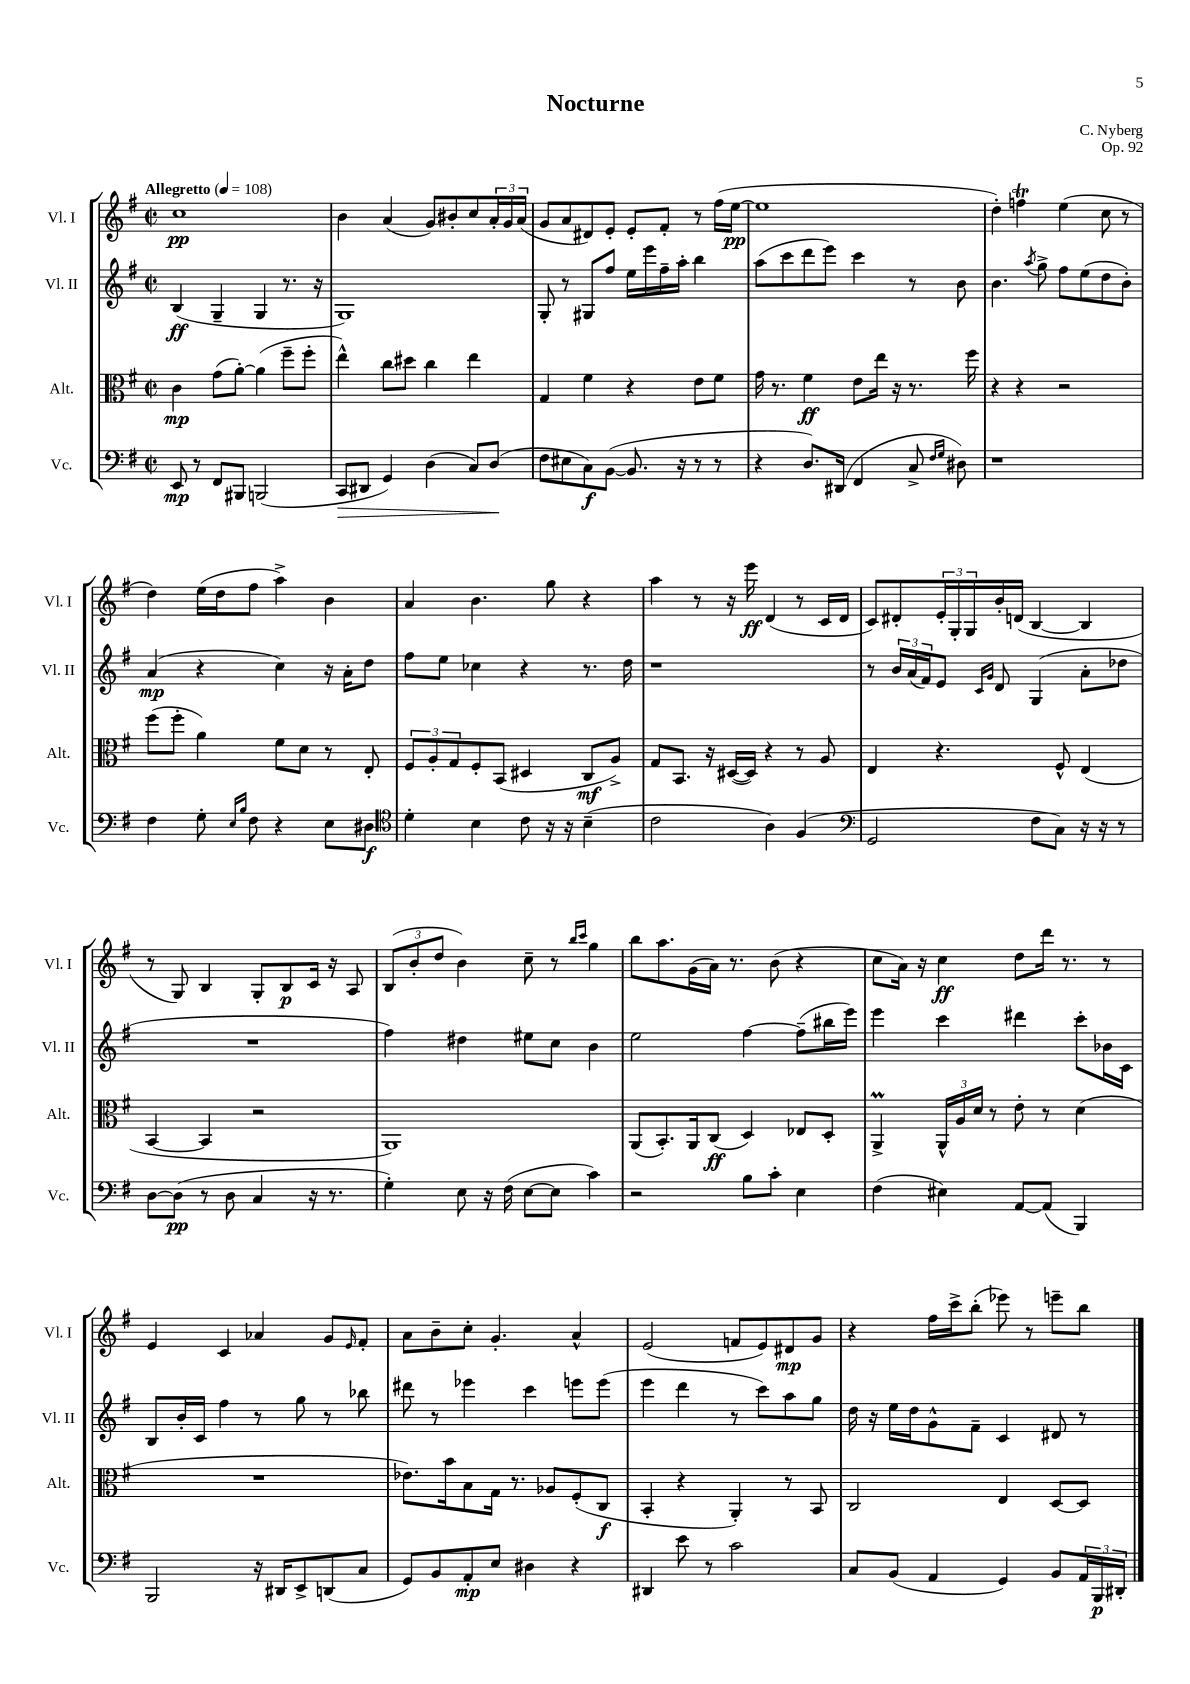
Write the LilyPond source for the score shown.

\header { title = "Nocturne" composer = "C. Nyberg" opus = "Op. 92" }
<<
\new StaffGroup <<
\new Staff = "s0" \with { instrumentName = "Vl. I" shortInstrumentName = "Vl. I" } {
    \clef treble \key g \major \defaultTimeSignature \time 2/2 \tempo "Allegretto" 4 = 108
    c''1\pp |
    b'4 a'4( g'8) bis'8-. c''8 \tuplet 3/2 { a'16-. g'16 a'16( } |
    g'8 a'8 dis'8) e'8-. e'8-. fis'8-. r8 fis''16( e''16~\pp |
    e''1 |
    d''4-.) f''4\trill e''4( c''8 r8 |
    d''4) e''16( d''16 fis''8 a''4->) b'4 |
    a'4 b'4. g''8 r4 |
    a''4 r8 r16 e'''16\ff d'4( r8 c'16 d'16 |
    c'8) dis'8-. \tuplet 3/2 { e'16-. g16-. g16 } b'16-. d'16( b4~ b4 |
    r8 g8) b4 g8-. b8\p c'16 r16 a8 |
    \tuplet 3/2 { b8( b'8-. d''8 } b'4) c''8-- r8 \grace { b''16 c'''16 } g''4 |
    b''8 a''8. g'16( a'16) r8. b'8( r4 |
    c''8 a'16) r16 c''4\ff d''8 d'''16 r8. r8 |
    e'4 c'4 aes'4 g'8 \grace { e'16 } fis'8-. |
    a'8 b'8-- c''8-. g'4.-. a'4-^ |
    e'2( f'8 e'8) dis'8\mp g'8 |
    r4 fis''16 c'''16-> b''8-.( ees'''8) r8 e'''8-- b''8 \bar "|." |
}
\new Staff = "s1" \with { instrumentName = "Vl. II" shortInstrumentName = "Vl. II" } {
    \clef treble \key g \major \defaultTimeSignature \time 2/2
    b4\ff( g4-- g4 r8. r16 |
    g1) |
    g8-. r8 gis8 fis''8 e''16 e'''16 fis''16-- a''16-. b''4 |
    a''8( c'''8 d'''8 e'''8) c'''4 r8 b'8 |
    b'4. \acciaccatura { a''8 } g''8-> fis''8 e''8( d''8 b'8-.) |
    a'4\mp( r4 c''4) r16 a'16-. d''8 |
    fis''8 e''8 ces''4 r4 r8. d''16 |
    r1 |
    r8 \tuplet 3/2 { b'16 a'16( fis'16) } e'8 \grace { c'16 g'16 } d'8 g4( a'8-. des''8 |
    R1 |
    fis''4) dis''4 eis''8 c''8 b'4 |
    e''2 fis''4~ fis''8--( bis''16 e'''16) |
    e'''4 c'''4 dis'''4 c'''8-. bes'16 c'16 |
    b8 b'16-. c'16 fis''4 r8 g''8 r8 bes''8 |
    dis'''8 r8 ees'''4 c'''4 e'''8 e'''8( |
    e'''4 d'''4 r8 c'''8) a''8 g''8 |
    d''16 r16 e''16 d''16 g'8-^ fis'8-- c'4 dis'8 r8 \bar "|." |
}
\new Staff = "s2" \with { instrumentName = "Alt." shortInstrumentName = "Alt." } {
    \clef alto \key g \major \defaultTimeSignature \time 2/2
    c'4\mp g'8( a'8~-.) a'4( fis''8-- fis''8-. |
    e''4-^) c''8 dis''8 c''4 e''4 |
    g4 fis'4 r4 e'8 fis'8 |
    g'16 r8. fis'4\ff e'8 e''16 r16 r8. fis''16 |
    r4 r4 r2 |
    fis''8( fis''8-. a'4) fis'8 d'8 r8 e8-. |
    \tuplet 3/2 { fis8 a8-. g8 } fis8-. b,8( dis4 c8\mf a8->) |
    g8 b,8. r16 dis16~( dis16) r4 r8 a8 |
    e4 r4. fis8-^ e4( |
    b,4~ b,4 r2 |
    a,1) |
    a,8( b,8.-.) a,16 c8\ff( d4) ees8 d8-. |
    a,4->\prall \tuplet 3/2 { a,16-^ a16 d'16 } r8 e'8-. r8 d'4( |
    R1 |
    ees'8.) b'16 b8 g16 r8. aes8 fis8-.( c8\f |
    b,4-. r4 a,4-.) r8 b,8 |
    c2 e4 d8~ d8 \bar "|." |
}
\new Staff = "s3" \with { instrumentName = "Vc." shortInstrumentName = "Vc." } {
    \clef bass \key g \major \defaultTimeSignature \time 2/2
    e,8\mp r8 fis,8 bis,,8 b,,2( |
    c,8\> dis,8 g,4) d4( c8) d8\!( |
    fis8 eis8 c8\f) b,8~( b,8. r16 r8 r8 |
    r4 d8.) dis,16( fis,4 c8-> \grace { fis16 g16 } dis8) |
    r1 |
    fis4 g8-. \grace { e16 b16 } fis8 r4 e8 dis8\f |
    \clef tenor d'4-. b4 c'8 r16 r16 b4--( |
    c'2 a4) fis4( |
    \clef bass g,2 fis8 c8) r16 r16 r8 |
    d8~ d8\pp( r8 d8 c4 r16 r8. |
    g4-.) e8 r16 fis16( e8~ e8 c'4) |
    r2 b8 c'8-. e4 |
    fis4( eis4) a,8~ a,8( b,,4) |
    b,,2 r16 dis,16 e,8-> d,8( c8 |
    g,8) b,8 a,8-.\mp e8 dis4 r4 |
    dis,4 e'8 r8 c'2 |
    c8 b,8( a,4 g,4) b,8 \tuplet 3/2 { a,16 b,,16\p dis,16-. } \bar "|." |
}
>>
>>
\layout { \context { \Score \remove "Bar_number_engraver" } }
